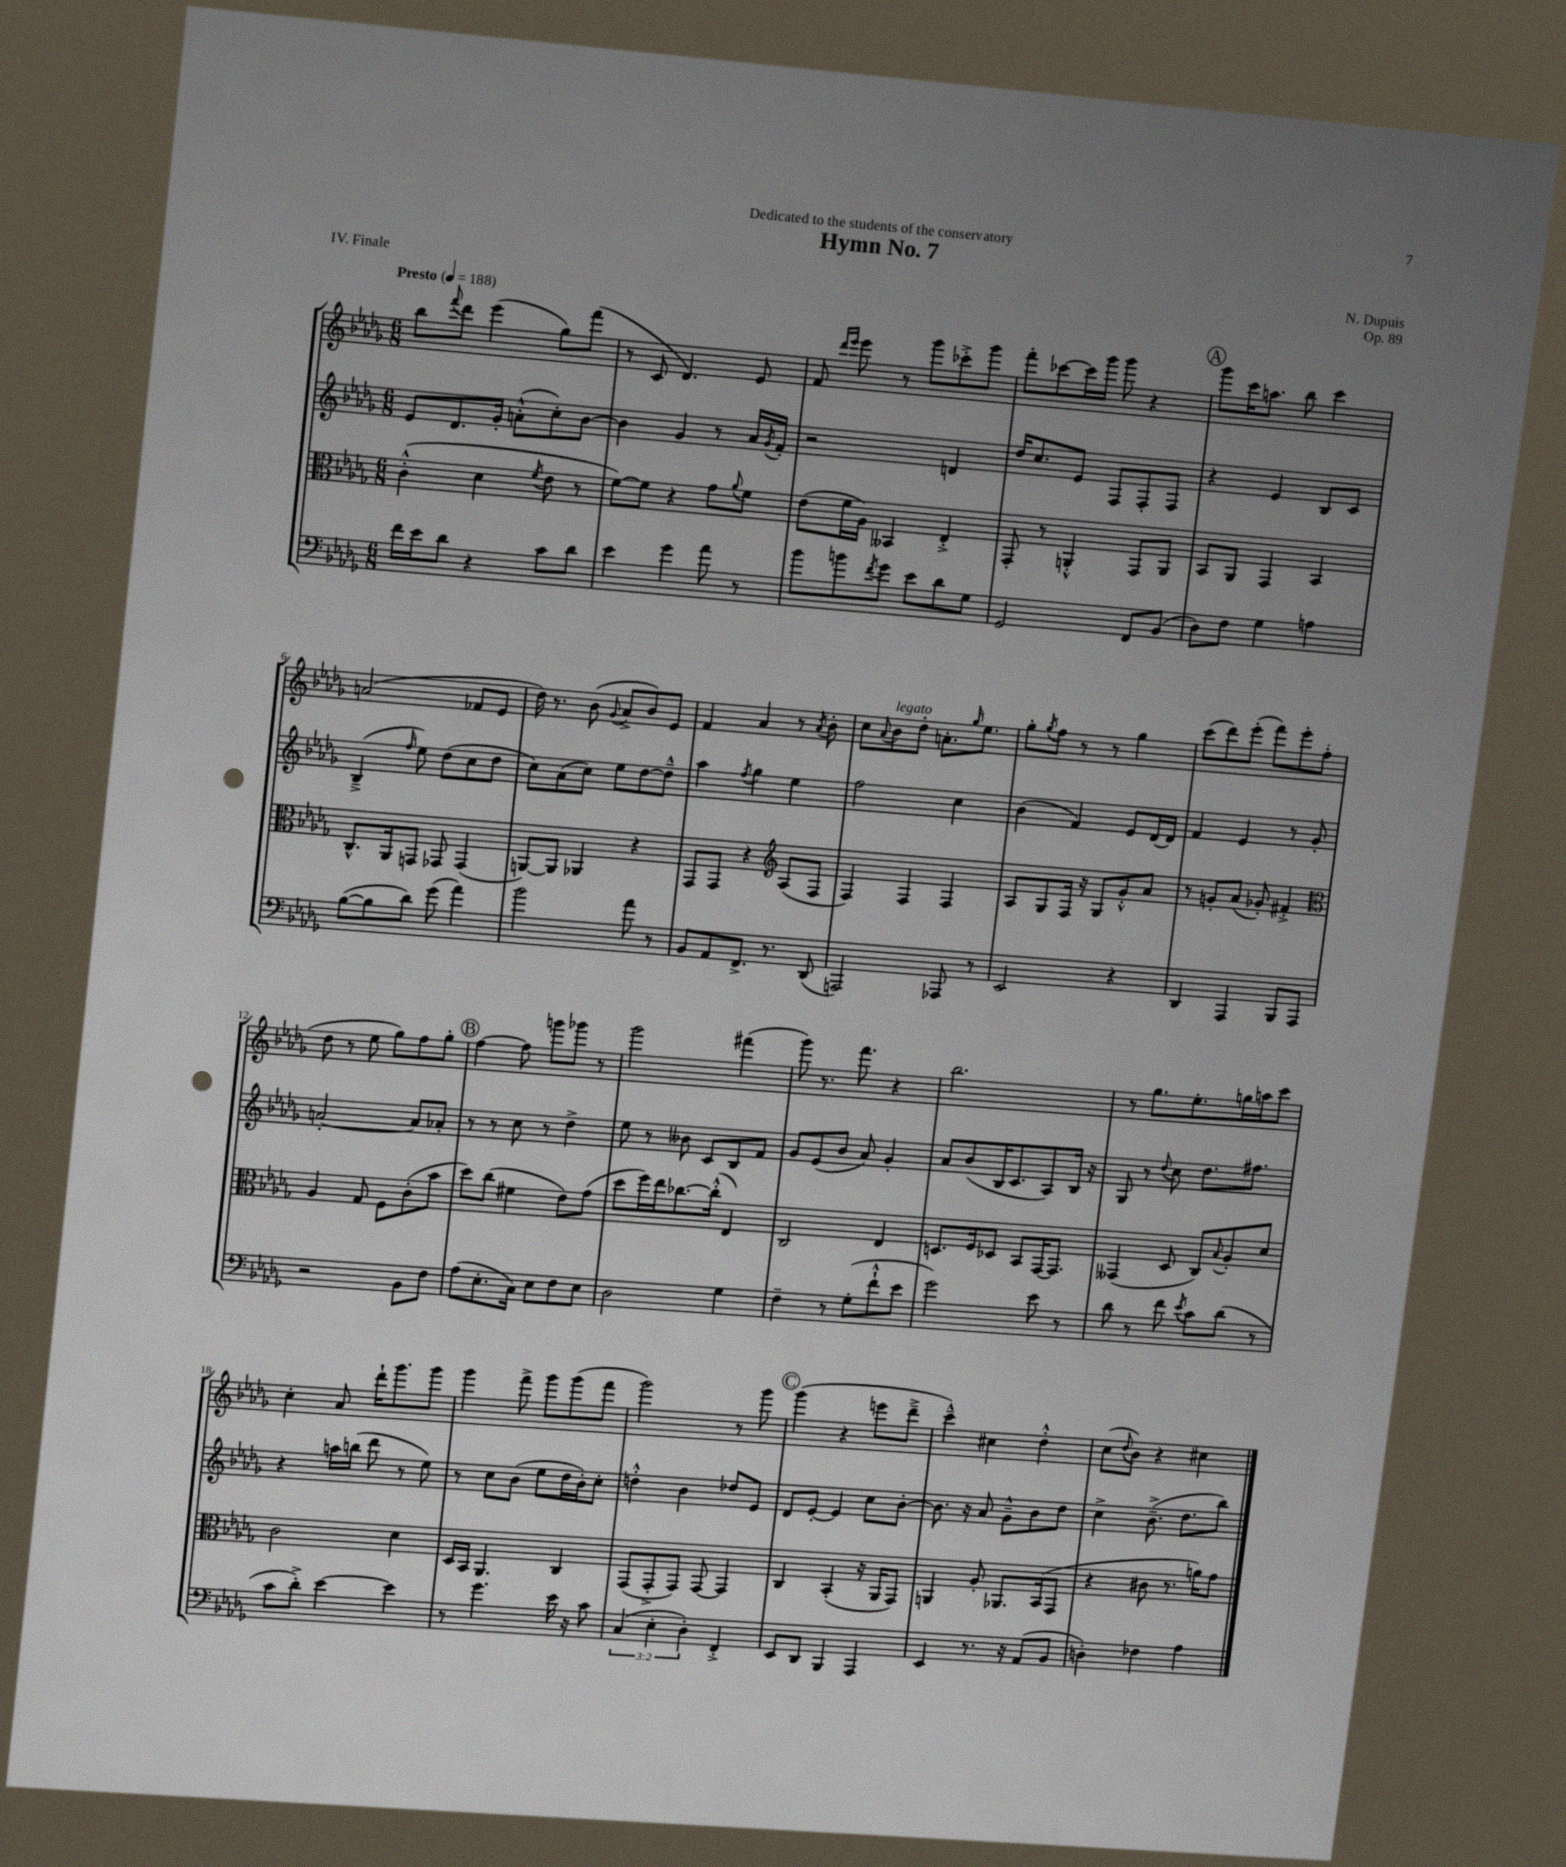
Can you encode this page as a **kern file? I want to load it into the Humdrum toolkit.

**kern	**kern	**kern	**kern
*staff4	*staff3	*staff2	*staff1
*clefF4	*clefC3	*clefG2	*clefG2
*k[b-e-a-d-g-]	*k[b-e-a-d-g-]	*k[b-e-a-d-g-]	*k[b-e-a-d-g-]
*M6/8	*M6/8	*M6/8	*M6/8
*MM188	*MM188	*MM188	*MM188
16f	(4c'^^	8e-	8bb-
16e-	.	.	.
.	.	.	8qqfff
8d-	.	8.d-	8ddd-
4r	4d-	.	(4eee-
.	.	16g-'	.
.	.	(8a'^^	.
.	8qf	.	.
8c	8e-	8cc')	8gg-)
8d-	8r	[8b-	(8fff
=	=	=	=
4e-	[8f)	4b-]	8r
.	8f]	.	8c
4g-	4r	4g-	4.d-)
8a-	8g-	8r	.
.	8qqa-	.	.
8r	8f	16a-	8e-
.	.	8qg-	.
.	.	16f'	.
=	=	=	=
8b-	(8e-	2r	8f
.	.	.	16qqddd-
.	.	.	16qqeee-
8b	16f	.	8eee-
.	16A-)	.	.
8qf	.	.	.
8g-	4BB--	.	8r
8e-	.	.	8ggg-
8d-	4E-'^	4d	8ccc-'^
8G-	.	.	8ggg-
=	=	=	=
2GG-	8GG-'	16dd-	8fff'
.	.	8.cc	.
.	8r	.	[8ccc-
.	4AA'^^	8e-	16ccc-]
.	.	.	16ggg-
.	.	8F	8ggg-
8FF	8GG-	8F'	4r
(8BB-	8AA	8F	.
=	=	=	=
8D-)	8BB-	4r	8ggg-
8F	8AA-	.	16ccc
.	.	.	8.aa
4G-	4GG-	4e-	.
.	.	.	8bb-
4A	4BB-	8B-	4ccc
.	.	8c	.
=	=	=	=
([8B-	8.C^^	(4B-~^	(2a
8B-]	.	.	.
.	16AA-	.	.
.	.	16qqff	.
8d-)	8GG	8ee-)	.
(8g-	8GG-	(8dd-	.
4a-)	(4GG-	8cc	8f-
.	.	8dd-	8e-
=	=	=	=
2b-	[8AA)	8cc)	16dd-)
.	.	.	8.r
.	8AA]	(8a-	.
.	4AA-	8cc)	(8b-
.	.	.	8qqg-
.	.	8ee-	8a-^
8a-	4r	[8dd-	8b-)
8r	.	8dd-~^^]	8e-
=	=	=	=
8BB-	8GG-	4aa-	4f
8AA-	8GG-	.	.
.	.	8qff	.
8.FF^	4r	4gg-	4a-
8.r	.	.	.
*	*clefG2	*	*
.	(8A-	4ee-	8r
.	.	.	8qa-
(8DD-	8F	.	8b-'
=	=	=	=
2AAA)	4F)	2ff	8cc
.	.	.	8qqa-
.	.	.	8b-
.	4F	.	8dd-'
.	.	.	8.a'
8AAA-	4F	4cc	.
.	.	.	16qqgg-
.	.	.	8.ee-
8r	.	.	.
=	=	=	=
2EE-	8A-	(4b-	8gg-'
.	.	.	8qgg-
.	8G-	.	8ff
.	16F	4f)	8r
.	16r	.	.
.	8G-	.	8r
4r	8g-'^^	8e-	4gg-
.	8a-	[16d-	.
.	.	16d-]	.
=	=	=	=
4DD-	8r	4f	(8ccc
.	8g'	.	8ddd-)
4AAA-	(8a-	4e-	(8eee-'
.	8g-')	.	8fff)
8BBB-	4f#'^	8r	8eee-'
8AAA-	.	8g-'	(8ff'
=	=	=	=
*	*clefC3	*	*
2r	4A-	[2a'	8dd-
.	.	.	8r
.	8G-	.	8ee-
.	8F	.	8gg-)
8BB-	(8c'	8a]	8ff
8F	8b-	8a-'	8gg-'
=	=	=	=
(8A-	8dd-)	8r	[4ff
8.E-'	(8cc	8r	.
.	4f#	8cc	8ff]
16C)	.	.	.
8E-	.	8r	8ggg
8F	8e-)	4dd-^	8ggg-
8E-	(8g-	.	8r
=	=	=	=
2D-	8dd-	8ee-	2ggg-
.	16ff)	8r	.
.	16ee-	.	.
.	[8.cc-	8b--	.
.	.	8c	.
.	(16cc-'^^]	.	.
4G-	4E-)	8B-	(4fff#
.	.	8f	.
=	=	=	=
4F~	2C	8g-	8ggg-)
.	.	(8e-	8.r
8r	.	8b-	.
.	.	.	8.fff
(8G-'	.	8a-)	.
8f`^^	4E-	4g-'	4r
8e-	.	.	.
=	=	=	=
2g-)	8.D	8a-	2.bb-
.	.	(8b-	.
.	16F	.	.
.	8D-	16B-	.
.	.	8.c	.
.	8BB-	.	.
8e-	[16GG-	8A-)	.
.	8.GG-]	.	.
8r	.	16B-	.
.	.	16r	.
=	=	=	=
8d-	(4GG--	8G-	8r
8r	.	8r	8.gg-
.	.	8qqdd-	.
8f	8D-	8cc	.
.	.	.	8.ee-'
8qe-	.	.	.
8c	8C)	8.dd-	.
.	8qqB-	.	.
(8d-	8A-'	.	16gg
.	.	8.ff#	16aa
8r	8d-	.	8ccc
=	=	=	=
8c	2c	4r	4cc'
8d-'^)	.	.	.
[4e-	.	16aa	8a-
.	.	(16bb	.
.	.	8ddd-	16ddd-`
.	.	.	8.ggg-
4e-]	4d-	8r	.
.	.	8ee-)	8ggg-
=	=	=	=
8r	16D-	8r	4ggg-
.	16BB-	.	.
4.g-	4.AA-	8cc	.
.	.	(8b-	8fff^
.	.	8ee-	8ggg-
16e-	4C	16dd-	(8ggg-
16r	.	16b-')	.
8c	.	8cc'	8fff
=	=	=	=
(6C	(8GG-	4dd'^^	2ggg-)
.	8GG-'^	.	.
6E-'	.	.	.
.	8GG-)	4b-	.
6D-')	.	.	.
.	[8GG-	.	.
4FF'^	4GG-]	8dd-	8r
.	.	8e-	8ggg-
=	=	=	=
8EE-	4C	8d-	(4ggg-
8DD-	.	[8e-'	.
4BBB-	(4BB-'	4e-]	4r
4AAA-	16r	8cc	8eee
.	16AA-	.	.
.	8GG-)	[8b-'	8ddd-~^
=	=	=	=
4EE-	4AA	8.b-]	4ccc~^^)
.	.	16r	.
8.r	8A-'	8a-	4cc#
.	8.AA-	8g-~^^	.
16r	.	.	.
(8AA-	.	8b-	4dd-'^^
.	(16BB-	.	.
8BB-	8GG-	8dd-	.
=	=	=	=
4D')	4r	4cc^	(8cc
.	.	.	8qqdd-
.	.	.	8b-)
4F-	8c#	(8.b-~^	4r
.	8.r	.	.
.	.	8.dd-	.
4A-	.	.	4cc#
.	16a)	.	.
.	8g-	8bb-)	.
==	==	==	==
*-	*-	*-	*-
